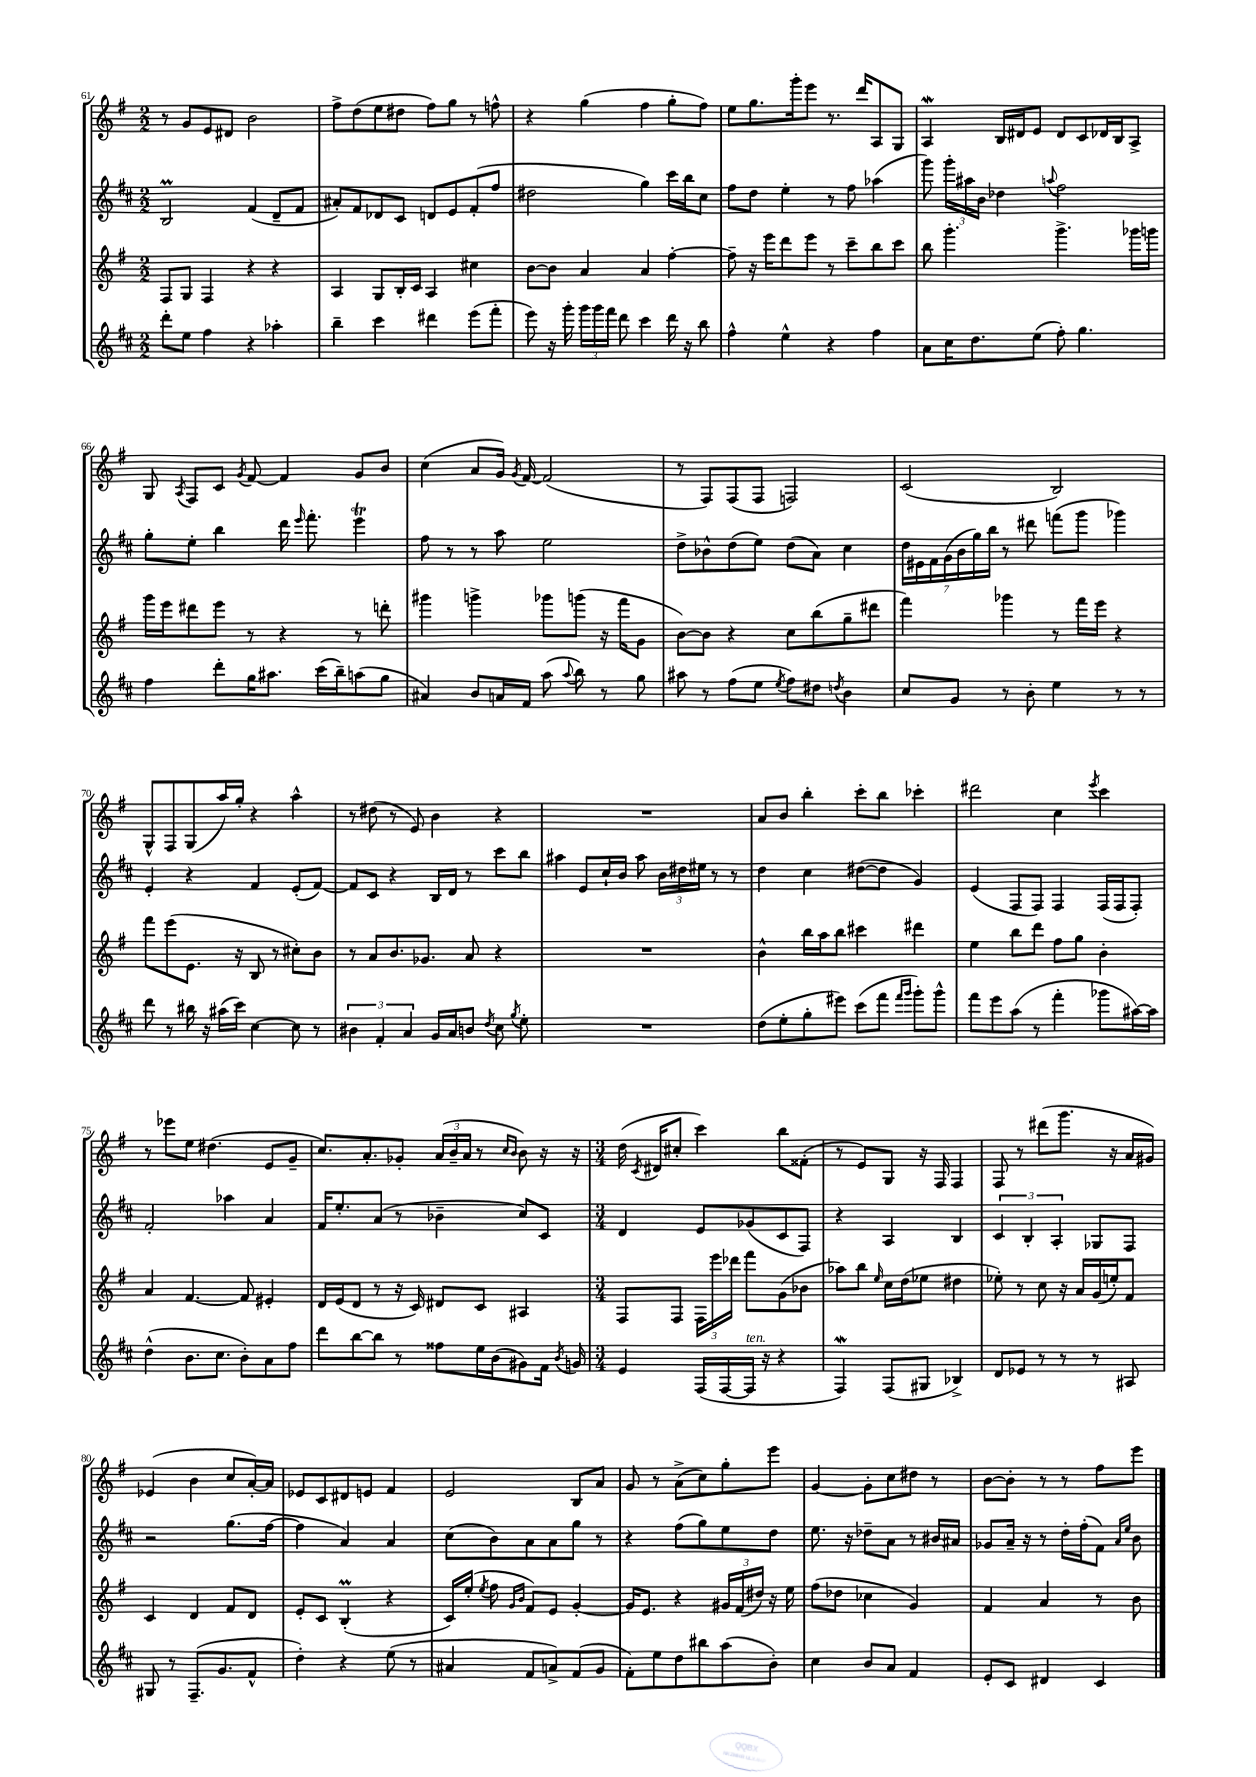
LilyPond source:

<<
\new StaffGroup <<
\new Staff = "s0" {
    \clef treble \key g \major \numericTimeSignature \time 2/2
    \autoBeamOff r8 g'8[ e'8 dis'8] b'2 |
    fis''8[-> d''8( e''8 dis''8] fis''8[) g''8] r8 f''8-^ |
    r4 g''4( fis''4 g''8[-. fis''8]) |
    e''8[ g''8. g'''16-. e'''8] r8. d'''16[ a8 g8] |
    a4\mordent b16[ dis'16 e'8] dis'8[ c'8 des'16 b16 a8]-> |
    g8 \acciaccatura { a8 } fis8[ c'8] \acciaccatura { g'8 } fis'8~ fis'4 g'8[ b'8] |
    c''4( a'8[ g'16]) \acciaccatura { g'8 } fis'16~ fis'2( |
    r8 fis8[) fis8( fis8] f2) |
    c'2( b2) |
    g8[-^ fis8 g8( a''16) g''16]-. r4 a''4-^ |
    r8 dis''8( r8 e'8) b'4 r4 |
    R1 |
    a'8[ b'8] b''4-. c'''8[-. b''8] ces'''4-. |
    dis'''2 c''4 \acciaccatura { e'''8 } c'''4 |
    r8 ees'''8[ e''8] dis''4.( e'8[ g'8]-- |
    c''8.[) a'8.-. ges'8]-. \tuplet 3/2 { a'16[( b'16-- a'16] } r8 \grace { c''16[ b'16] } b'8) r16 r16 |
    \numericTimeSignature \time 3/4 d''16( \acciaccatura { c'8 } dis'16[ cis''8]-. c'''4) b''8[ fisis'8]-.( |
    r8 e'8[) g8] r16 fis16 fis4 |
    fis8 r8 dis'''8[( g'''8.] r16 a'16[ gis'16]) |
    ees'4( b'4 c''8[ a'16~-.) a'16] |
    ees'8[ c'8 dis'8 e'8] fis'4 |
    e'2 b8[ a'8] |
    g'8 r8 a'8[->( c''8) g''8-. e'''8] |
    g'4~ g'8[-. c''8 dis''8] r8 |
    b'8[~ b'8]-. r8 r8 fis''8[ e'''8] \bar "|." |
}
\new Staff = "s1" {
    \clef treble \key d \major \numericTimeSignature \time 2/2
    \autoBeamOff b2\prall fis'4( d'8[-- fis'8] |
    ais'8[-.) fis'8 des'8 cis'8] d'8[ e'8 fis'8-.( fis''8] |
    dis''2 g''4) cis'''16[ b''16 cis''8] |
    fis''8[ d''8] e''4-. r8 fis''8 aes''4( |
    g'''8) \tuplet 3/2 { g'''16[-. ais''16 b'16] } des''4 \appoggiatura { a''8 } fis''2 |
    g''8[-. e''8]-. b''4 d'''16 \grace { e'''16 } fis'''8.-. e'''4\trill |
    fis''8 r8 r8 a''8 e''2 |
    d''8[-> bes'8-^ d''8( e''8]) d''8[( a'8]) cis''4 |
    \tuplet 7/4 { d''16[ eis'16 fis'16 g'16( b'16 g''16) b''16] } r8 dis'''8 f'''8[( g'''8] ges'''4) |
    e'4-. r4 fis'4 e'8[-.( fis'8]~) |
    fis'8[ cis'8] r4 b16[ d'16] r8 cis'''8[ b''8] |
    ais''4 e'8[ cis''16-! b'16] ais''8 \tuplet 3/2 { b'16[ dis''16 eis''16] } r8 r8 |
    d''4 cis''4 dis''8[~( dis''8] g'4) |
    e'4( fis8[ fis8]) fis4 fis16[( fis16 fis8]-.) |
    fis'2-. aes''4 a'4 |
    fis'16[ e''8.-. a'8]( r8 bes'4-- cis''8[) cis'8] |
    \numericTimeSignature \time 3/4 d'4 e'8[ ges'8( cis'8 fis8]) |
    r4 a4 b4 |
    \tuplet 3/2 { cis'4 b4-. a4-. } ges8[ fis8] |
    r2 g''8.[( fis''16]~ |
    fis''4 a'4) a'4 |
    cis''8[( b'8) a'8 a'8 g''8] r8 |
    r4 fis''8[( g''8) e''8 d''8] |
    e''8. r16 des''8[-- a'8] r8 bis'16[ ais'16] |
    ges'8[ a'16]-- r16 r8 d''16[-. fis''16-.( fis'8]) \grace { a'16[ e''16] } b'8 \bar "|." |
}
\new Staff = "s2" {
    \clef treble \key g \major \numericTimeSignature \time 2/2
    \autoBeamOff fis8[ g8] fis4 r4 r4 |
    a4 g8[ b16-. c'16] a4 cis''4 |
    b'8[~ b'8] a'4 a'4 fis''4~-. |
    fis''8-- r16 e'''16[ d'''8 e'''8] r8 c'''8[-- b''8 c'''8] |
    b''8 g'''4.-. g'''4.-> ges'''16[ g'''16] |
    g'''16[ e'''16 dis'''8 e'''8] r8 r4 r8 d'''8-. |
    gis'''4 g'''4-> ges'''8[ g'''8]( r16 fis'''16[ g'8] |
    b'8[~) b'8] r4 c''8[ b''8( g''8-- dis'''8] |
    fis'''4) ges'''4 r8 fis'''16[ e'''16] r4 |
    fis'''8[ e'''8( e'8.] r16 b8 r8 cis''8[-.) b'8] |
    r8 a'8[ b'8. ges'8.] a'8 r4 |
    R1 |
    b'4-^ b''16[ a''16 b''8] cis'''4 dis'''4 |
    e''4 b''8[ d'''8] fis''8[ g''8] b'4-. |
    a'4 fis'4.~ fis'8 eis'4-. |
    d'16[ e'16( d'8] r8 r16 c'16) dis'8[ c'8] ais4 |
    \numericTimeSignature \time 3/4 fis8[ fis8] \tuplet 3/2 { fis16[ e'''16 des'''16] } fis'''8[ g'8( bes'8] |
    aes''8[) b''8] \grace { e''16 } c''16[ d''16( ees''8] dis''4 |
    ees''8-.) r8 c''8 r16 a'16[ g'16( e''16-.) fis'8] |
    c'4 d'4 fis'8[ d'8] |
    e'8[-. c'8] b4-.\prall( r4 |
    c'16[) e''16]-.( \acciaccatura { e''8 } fis''8 \grace { g'16[ b'16] } fis'8[) e'8] g'4~-. |
    g'16[ e'8.] r4 \tuplet 3/2 { gis'16[ fis'16( dis''16]) } r16 e''16 |
    fis''8[( des''8] ces''4 g'4) |
    fis'4 a'4 r8 b'8 \bar "|." |
}
\new Staff = "s3" {
    \clef treble \key d \major \numericTimeSignature \time 2/2
    \autoBeamOff d'''8[-. e''8] fis''4 r4 aes''4-. |
    b''4-- cis'''4 dis'''4 e'''8[( fis'''8]-. |
    e'''8) r16 g'''16-. \tuplet 3/2 { g'''16[ g'''16 fis'''16] } d'''8 cis'''4 d'''16 r16 b''8 |
    fis''4-^ e''4-^ r4 fis''4 |
    a'8[ cis''16 d''8. e''8]( fis''8-.) g''4. |
    fis''4 d'''8[-. g''16 ais''8.] cis'''16[( b''16--) a''8( g''8] |
    ais'4) b'8[ a'16 fis'16] a''8( \appoggiatura { a''8 } b''8) r8 g''8 |
    ais''8 r8 fis''8[( e''8] \acciaccatura { e''8 } fis''8[) dis''8] \acciaccatura { d''8 } b'4 |
    cis''8[ g'8] r8 b'8-. e''4 r8 r8 |
    d'''8 r8 bis''16 r16 ais''16[( cis'''16]) cis''4~ cis''8 r8 |
    \tuplet 3/2 { bis'4 fis'4-. a'4 } g'16[ a'16 b'8] \acciaccatura { d''8 } cis''8 \acciaccatura { g''8 } e''8-. |
    R1 |
    d''8[( e''8-. g''8-. eis'''8]) cis'''8[( fis'''8] \grace { fis'''16[ g'''16] } g'''8[-.) g'''8]-^ |
    fis'''8[ e'''8 a''8]( r8 fis'''4-. ges'''8[ ais''16~) ais''16] |
    d''4-^( b'8.[ cis''8.] b'8[-.) a'8 fis''8] |
    d'''8[ b''8~ b''8] r8 fisis''8[ e''16 b'16( gis'8) fis'16] \acciaccatura { b'8 } g'16 |
    \numericTimeSignature \time 3/4 e'4 fis16[( fis16~ fis16]^\markup { \italic "ten." } r16 r4 |
    fis4\mordent) fis8[( gis8] bes4->) |
    d'8[ ees'8] r8 r8 r8 ais8 |
    gis8 r8 fis8.[--( g'8. fis'8]-^ |
    d''4-.) r4 e''8( r8 |
    ais'4 fis'8[ a'8->) fis'8( g'8] |
    fis'8[-.) e''8 d''8 bis''8 a''8( b'8]-.) |
    cis''4 b'8[ a'8] fis'4 |
    e'8[-. cis'8] dis'4 cis'4 \bar "|." |
}
>>
>>
\layout { \context { \Score currentBarNumber = #61 } }
